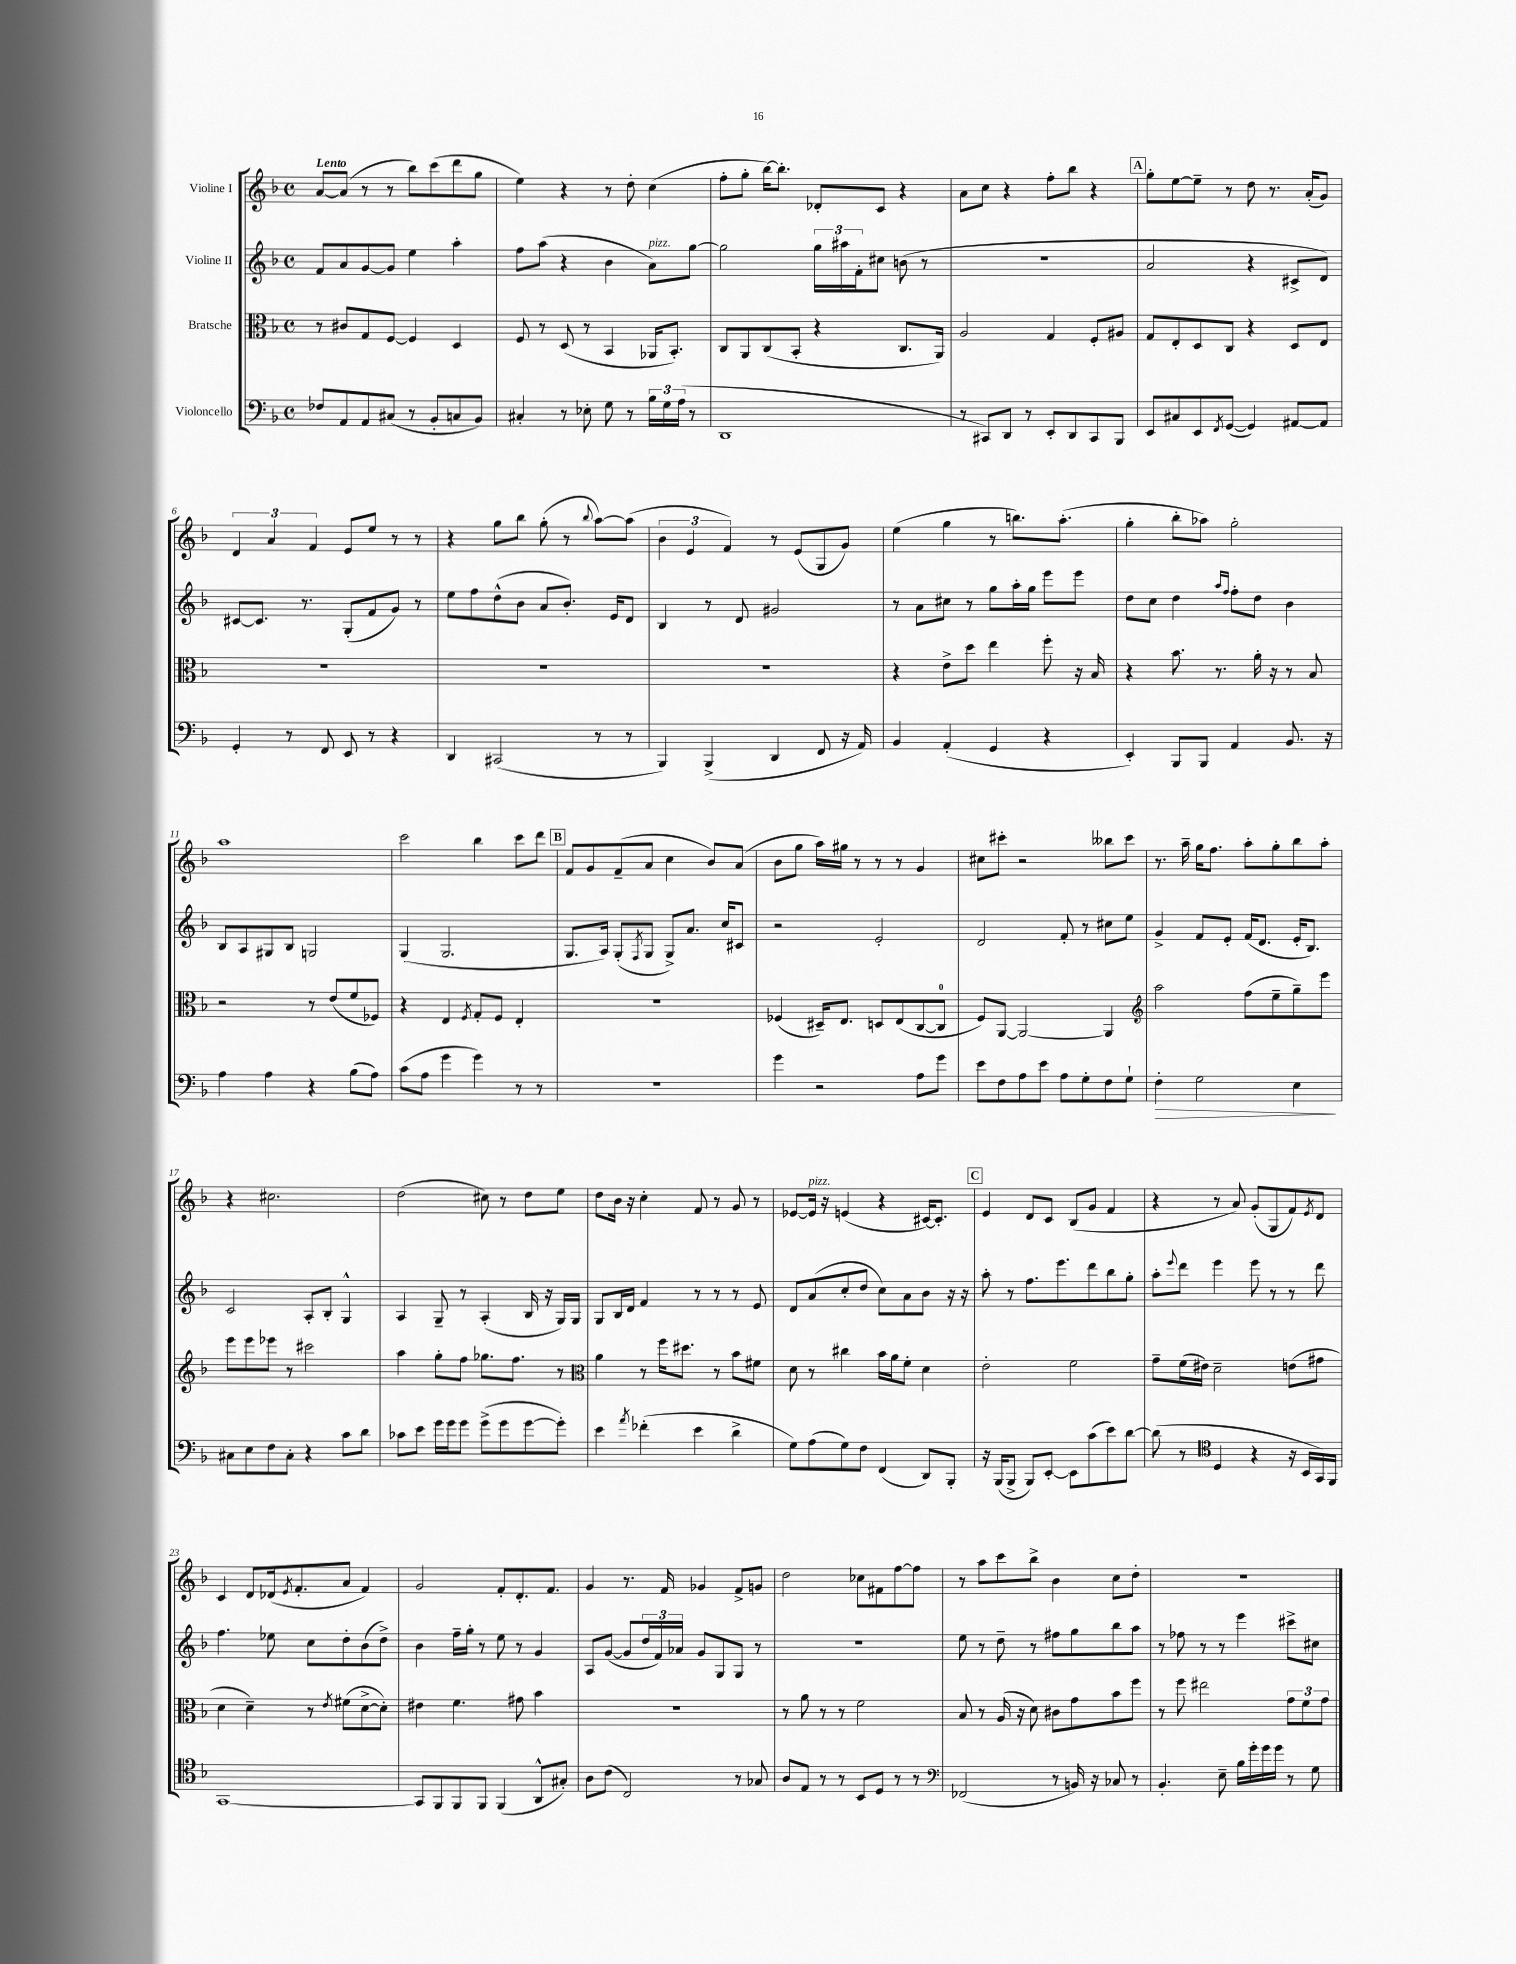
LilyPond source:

<<
\new StaffGroup <<
\new Staff = "s0" \with { instrumentName = "Violine I" } {
    \clef treble \key f \major \defaultTimeSignature \time 4/4 \tempo "Lento"
    a'8~ a'8( r8 r8 bes''8) c'''8( d'''8 g''8 |
    e''4) r4 r8 d''8-. c''4( |
    f''8-. g''8-. bes''16~) bes''8.-. des'8-. c'8 r4 |
    a'8 c''8 r4 f''8-. bes''8 r4 |
    \mark \markup { \box "A" } g''8-. e''8~ e''8-- r8 d''8 r8. a'16-.( g'8) |
    \tuplet 3/2 { d'4 a'4 f'4 } e'8 e''8 r8 r8 |
    r4 g''8 bes''8 g''8-.( r8 \appoggiatura { bes''8 } a''8~) a''8( |
    \tuplet 3/2 { bes'4 e'4 f'4) } r8 e'8( g8 g'8) |
    e''4( g''4 r8 b''8.) a''8.-.( |
    g''4-. bes''8-. aes''8) g''2-. |
    a''1 |
    c'''2 bes''4 c'''8 d'''8 |
    \mark \markup { \box "B" } f'8 g'8 f'8--( a'8 c''4 bes'8) a'8( |
    bes'8 g''8 a''16) gis''16 r8 r8 r8 g'4 |
    cis''8 cis'''8-. r2 beses''8 cis'''8 |
    r8. a''16-- g''16 f''8. a''8-. g''8-. bes''8 a''8-. |
    r4 cis''2. |
    d''2( cis''8) r8 d''8 e''8 |
    d''8 bes'16 r16 c''4-. f'8 r8 g'8 r8 |
    ees'8~ ees'16^\markup { \italic "pizz." } r16 e'4( r4 cis'16~) cis'8.-. |
    \mark \markup { \box "C" } e'4 d'8 c'8 bes8( g'8 f'4 |
    r4 r8 a'8) g'8-.( g8 f'8) \acciaccatura { e'8 } d'8 |
    c'4 d'8 des'16( \acciaccatura { e'8 } f'8.-. a'8 f'4) |
    g'2 f'8-. d'8.-. f'8. |
    g'4 r8. f'16 ges'4 f'8-> g'8 |
    d''2 ces''8 fis'8 f''8~ f''8 |
    r8 a''8 c'''8 bes''8-> bes'4 c''8 d''8-. |
    R1 \bar "|." |
}
\new Staff = "s1" \with { instrumentName = "Violine II" } {
    \clef treble \key f \major \defaultTimeSignature \time 4/4
    f'8 a'8 g'8~ g'8 e''4 a''4-. |
    f''8 a''8( r4 bes'4 a'8^\markup { \italic "pizz." }) g''8~ |
    g''2 \tuplet 3/2 { g''16 ais''16 f'16-. } cis''8 b'8( r8 |
    r1 |
    \mark \markup { \box "A" } a'2 r4 cis'8-> d'8) |
    cis'8~ cis'8. r8. g8-.( f'8 g'8) r8 |
    e''8 f''8 d''8-^( bes'8 a'8 bes'8.-.) e'16 d'8 |
    bes4 r8 d'8 gis'2 |
    r8 a'8 cis''8 r8 g''8 a''16-. g''16 e'''8 e'''8 |
    d''8 c''8 d''4 \grace { a''16 f''16 } f''8-. d''8 bes'4 |
    bes8 a8 gis8 bes8 g2 |
    g4( g2. |
    \mark \markup { \box "B" } g8. a16) g8-.( \acciaccatura { f8 } g8 g8->) a'8. c''16 cis'8 |
    r2 e'2-. |
    d'2 f'8-. r8 cis''8 e''8 |
    g'4-> f'8 e'8-. f'16( d'8. e'16-. bes8.) |
    c'2 a8-. bes8-. g4-^ |
    a4 g8-- r8 a4-.( bes16 r16 g16) g16 |
    g8 bes16 d'16 f'4 r8 r8 r8 e'8 |
    d'8 a'8( c''8-. d''8 c''8) a'8 bes'8 r16 r16 |
    \mark \markup { \box "C" } a''8-. r8 f''8. e'''8. d'''8 bes''8 g''8-. |
    a''8-. \appoggiatura { e'''8 } d'''8 e'''4 e'''8 r8 r8 d'''8 |
    f''4. ees''8 c''8 d''8-. bes'8( d''8->) |
    bes'4 f''16-- g''16-. r8 e''8 r8 g'4 |
    a8 g'8~( g'8 \tuplet 3/2 { d''16 f'16) aes'16 } g'8 g8 g8 r8 |
    R1 |
    e''8 r8 d''8-- r8 fis''8 g''8 bes''8 a''8 |
    r8 fes''8 r8 r8 e'''4 cis'''8-> cis''8 \bar "|." |
}
\new Staff = "s2" \with { instrumentName = "Bratsche" } {
    \clef alto \key f \major \defaultTimeSignature \time 4/4
    r8 cis'8 g8 f8~ f4 d4 |
    f8 r8 d8( r8 bes,4 aes,16 bes,8.-.) |
    c8 a,8 c8( bes,8-. r4 c8. a,16) |
    a2 g4 f8-. ais8 |
    \mark \markup { \box "A" } g8 e8-. d8 c8 r4 d8 e8 |
    R1 |
    R1 |
    R1 |
    r4 e'8-> d''8 e''4 f''8-. r16 bes16 |
    r4 bes'8. r8. a'16-. r16 r8 bes8 |
    r2 r8 e'8( f'8 fes8) |
    r4 e4 \acciaccatura { f8 } g8-. f8 e4-. |
    \mark \markup { \box "B" } r1 |
    fes4( dis16--) e8. d8 e8( c8~ c8-0 |
    f8) a,8~ a,2~ a,4 |
    \clef treble a''2 f''8( e''8-- g''8--) e'''8 |
    e'''8 e'''8 ees'''8 r8 cis'''2 |
    a''4 g''8-. f''8 ges''8. f''8. r8 |
    \clef alto a'4 r8 f''16 dis''8. r8 bes'8 fis'8 |
    d'8 r8 cis''4 bes'16 a'16 f'8-. d'4 |
    \mark \markup { \box "C" } e'2-. f'2 |
    g'8-- f'16( eis'16) d'2-- e'8( gis'8 |
    d'4 d'4--) r8 \acciaccatura { e'8 } fis'8( d'8~-> d'8-.) |
    eis'4 f'4. gis'8 bes'4 |
    R1 |
    r8 a'8 r8 r8 f'2 |
    bes8 r8 a16( r16 d'8) cis'8 g'8 bes'8 f''8 |
    r8 f''8 eis''2 \tuplet 3/2 { g'8 f'8 g'8 } \bar "|." |
}
\new Staff = "s3" \with { instrumentName = "Violoncello" } {
    \clef bass \key f \major \defaultTimeSignature \time 4/4
    fes8 a,8 a,8 cis8( r8 bes,8-. c8 bes,8) |
    cis4-. r8 ees8-. g8 r8 \tuplet 3/2 { bes16 g16 a16( } r8 |
    d,1 |
    r8 cis,8) d,8 r8 e,8-. d,8 cis,8 bes,,8 |
    \mark \markup { \box "A" } e,8 cis8 e,8 \acciaccatura { f,8 } g,8~( g,4) ais,8~ ais,8 |
    g,4-. r8 f,8 e,8 r8 r4 |
    d,4 cis,2( r8 r8 |
    bes,,4) bes,,4->( d,4 f,8 r16 a,16) |
    bes,4 a,4-.( g,4 r4 |
    e,4-.) bes,,8 bes,,8 a,4 bes,8. r16 |
    a4 a4 r4 bes8( a8) |
    c'8( a8 g'4 g'4) r8 r8 |
    \mark \markup { \box "B" } R1 |
    g'4 r2 a8 g'8 |
    e'8 f8 a8 e'8 a8 g8-. f8 g8-! |
    f4-.\> g2 e4\! |
    cis8 e8 f8 cis8-. r4 c'8 d'8 |
    ces'8 e'8 g'16 g'16 g'8 g'8->( g'8 g'8~ g'8-.) |
    e'4 \acciaccatura { a'8 } fes'4-.( e'4 d'4-> |
    g8) a8( g8) f8 f,4( d,8) bes,,8-. |
    \mark \markup { \box "C" } r16 bes,,16( bes,,8-> bes,,8) e,8~-. e,8 c'8( e'8) d'8~ |
    d'8( r8 \clef tenor d4 r4 r16 bes,16 g,16) f,16 |
    g,1~ |
    g,8 f,8 f,8 f,8 f,4( a,8-^ gis8-.) |
    a8 c'8( c2) r8 ges8 |
    a8 e8 r8 r8 bes,8 d8 r8 r8 |
    \clef bass fes,2( r8 b,16) r16 ces8 r8 |
    bes,4.-. e8-- bes16 g'16-. g'16 g'16 r8 g8 \bar "|." |
}
>>
>>
